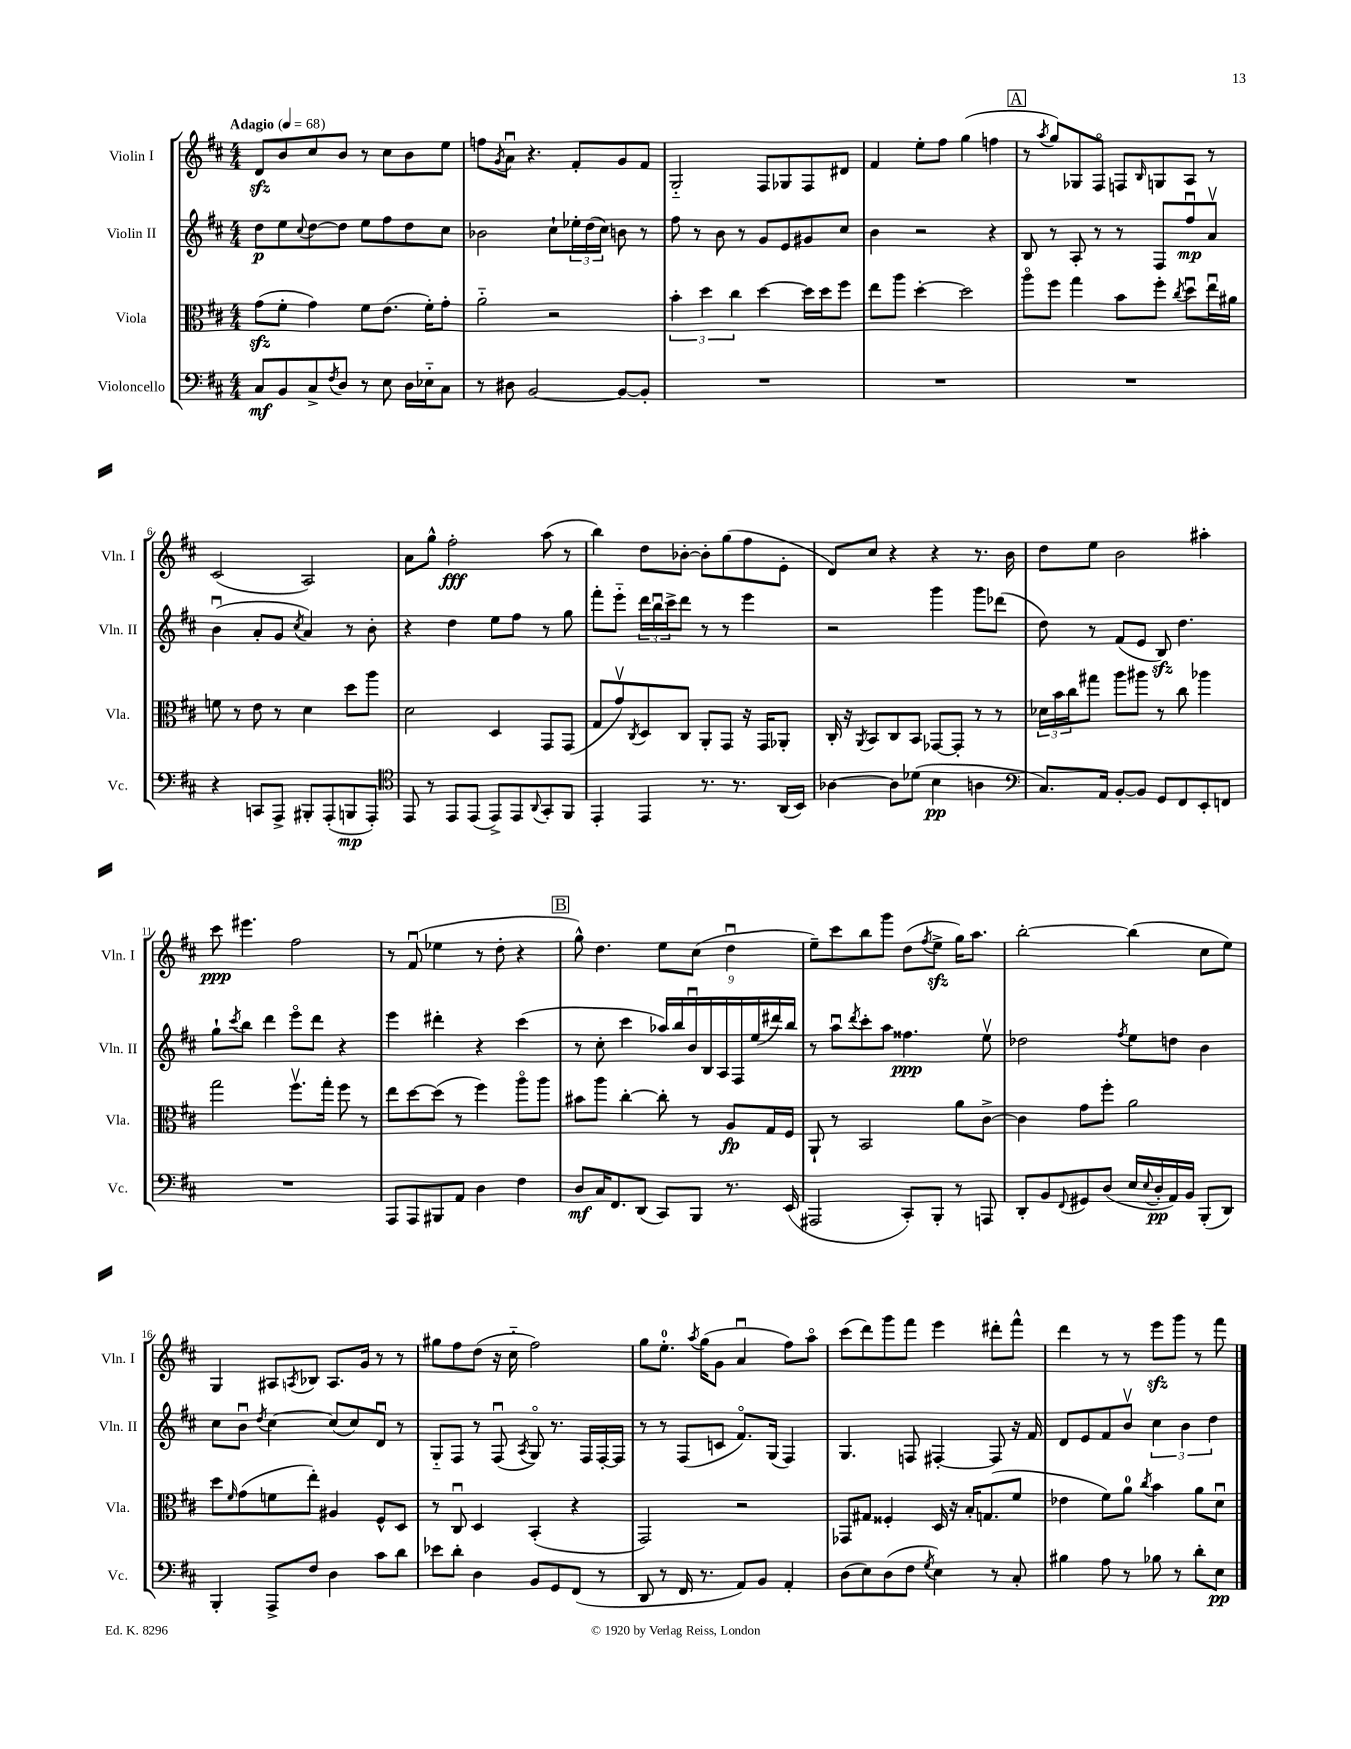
<<
\new StaffGroup <<
\new Staff = "s0" \with { instrumentName = "Violin I" shortInstrumentName = "Vln. I" } {
    \clef treble \key d \major \numericTimeSignature \time 4/4 \tempo "Adagio" 4 = 68
    d'8\sfz b'8 cis''8 b'8 r8 cis''8 b'8 e''8 |
    f''8 \acciaccatura { g'8 } a'8\downbow r4. fis'8-. g'8 fis'8 |
    g2-_ fis8 ges8 fis8 dis'8 |
    fis'4 e''8-. fis''8 g''4( f''4 |
    \mark \markup { \box "A" } r8 \acciaccatura { a''8 } g''8) ges8 fis8\flageolet f8 \grace { b16 } g8 a8 r8 |
    cis'2( a2) |
    a'8 g''8-^ fis''2-.\fff a''8( r8 |
    b''4) d''8 bes'8~-. bes'8-. g''8( fis''8 e'8-. |
    d'8) cis''8 r4 r4 r8. b'16 |
    d''8 e''8 b'2 ais''4-. |
    cis'''8\ppp eis'''4. fis''2 |
    r8 fis'8\downbow( ees''4 r8 d''8-. r4 |
    \mark \markup { \box "B" } g''8-^) d''4. e''8 cis''8( d''4\downbow |
    e''8--) cis'''8 b''8 g'''8 d''8( \acciaccatura { fis''8 } e''8->\sfz g''16) a''8. |
    b''2~-. b''4( cis''8 e''8) |
    g4 ais8 \acciaccatura { a8 } bes8 a8. g'16 r8 r8 |
    gis''8 fis''8 d''8( r16 cis''16-_ fis''2) |
    g''8 e''8.-0-. \acciaccatura { a''8 } g''16( g'8 a'4\downbow fis''8) a''8\flageolet |
    cis'''8( d'''8) g'''8 fis'''8 e'''4 dis'''8-. fis'''8-^ |
    d'''4 r8 r8 e'''8\sfz g'''8 r8 fis'''8 \bar "|." |
}
\new Staff = "s1" \with { instrumentName = "Violin II" shortInstrumentName = "Vln. II" } {
    \clef treble \key d \major \numericTimeSignature \time 4/4
    d''8\p e''8 \appoggiatura { cis''8 } d''8~ d''8 e''8 fis''8 d''8 cis''8 |
    bes'2 cis''8-! \tuplet 3/2 { ees''16-. d''16( cis''16) } b'8 r8 |
    fis''8 r8 b'8 r8 g'8 e'8 gis'8 cis''8 |
    b'4 r2 r4 |
    \mark \markup { \box "A" } b8 r8 a8-. r8 r8 fis8 fis''8\downbow\mp a'8\upbow |
    b'4\downbow( a'8-. g'8 \acciaccatura { cis''8 } a'4) r8 b'8-. |
    r4 d''4 e''8 fis''8 r8 g''8 |
    fis'''8-. e'''8-_ \tuplet 3/2 { d'''16 b''16\downbow cis'''16-> } d'''8 r8 r8 e'''4 |
    r2 g'''4 g'''8 des'''8( |
    d''8) r8 fis'8( e'8 b8\sfz) d''4. |
    g''8-! \acciaccatura { cis'''8 } b''8 d'''4 e'''8\flageolet d'''8 r4 |
    e'''4 dis'''4-. r4 cis'''4( |
    \mark \markup { \box "B" } r8 cis''8-. cis'''4 \tuplet 9/8 { aes''16) b''16 b'16\downbow b16 a16 fis16 e''16( dis'''16) b''16 } |
    r8 a''8\downbow \acciaccatura { d'''8 } cis'''8-. a''8 fisis''4.\ppp e''8\upbow |
    des''2 \acciaccatura { fis''8 } e''8 d''8 b'4 |
    cis''8 b'8\downbow \acciaccatura { d''8 } cis''4~ cis''8( cis''8) d'8\downbow r8 |
    g8-_ fis8 r8 fis8\downbow( \acciaccatura { a8 } g8\flageolet) r8. fis16 fis16~-. fis16 |
    r8 r8 fis8( c'8 fis'8.\flageolet) g16( fis4) |
    g4. f8 fis4~-. fis8 r16 fis'16 |
    d'8 e'8 fis'8 b'8\upbow \tuplet 3/2 { cis''4 b'4 d''4 } \bar "|." |
}
\new Staff = "s2" \with { instrumentName = "Viola" shortInstrumentName = "Vla." } {
    \clef alto \key d \major \numericTimeSignature \time 4/4
    g'8\sfz( fis'8-. g'4) fis'8 e'8.( fis'16-.) g'8-. |
    a'2-_ r2 |
    \tuplet 3/2 { b'4-. d''4 cis''4 } d''4~ d''16 d''16 fis''8 |
    e''8 a''8 d''4~-. d''2 |
    \mark \markup { \box "A" } a''8\flageolet fis''8 g''4 b'8 fis''8-. \acciaccatura { cis''8 } d''8\downbow e''16\downbow ais'16 |
    f'8 r8 e'8 r8 d'4 d''8 a''8 |
    d'2 d4 g,8 g,8( |
    g8 g'8\upbow) \acciaccatura { cis8 } d8 cis8 a,8-. g,8 r16 g,16 aes,8-. |
    cis16-. r16 \acciaccatura { a,8 } b,8 cis8 b,8 ges,8~ ges,8-. r8 r8 |
    \tuplet 3/2 { des'16 b'16 cis''16 } gis''8 a''8 ais''8 r8 cis''8 aes''4 |
    g''2 fis''8.\upbow g''16-. fis''8 r8 |
    e''8 d''8~ d''8( r8 fis''4) a''8\flageolet a''8 |
    \mark \markup { \box "B" } bis'8 a''8 cis''4~-. cis''8-. r8 a8\fp g16 fis16 |
    a,8-! r8 b,2 a'8 cis'8~-> |
    cis'4 g'8 fis''8-. a'2 |
    d''8 \grace { fis'16 } g'8( f'8 e''8-.) ais4 fis8-^ d8 |
    r8 cis8\downbow d4 b,4-.( r4 |
    g,2) r2 |
    ges,8 gis8 fisis4-. d16 r16 b16-. g8.( fis'8 |
    ees'4 fis'8) a'8-0 \acciaccatura { cis''8 } b'4 a'8 d'8\downbow \bar "|." |
}
\new Staff = "s3" \with { instrumentName = "Violoncello" shortInstrumentName = "Vc." } {
    \clef bass \key d \major \numericTimeSignature \time 4/4
    cis8\mf b,8 cis8-> \acciaccatura { fis8 } d8 r8 e8 d16 ees16-_ cis8 |
    r8 dis8 b,2~ b,8~ b,8-. |
    R1 |
    R1 |
    \mark \markup { \box "A" } R1 |
    r4 c,8 a,,8-> bis,,8-. a,,8-.( b,,8\mp a,,8-.) |
    \clef tenor e,8 r8 e,8 e,8( e,8->) e,8 \appoggiatura { a,8 } g,8-. fis,8 |
    e,4-. e,4 r8. r8. a,16( b,16) |
    aes4~ aes8 des'8( b4\pp a4 |
    \clef bass cis8.) a,16 b,8~-. b,8 g,8 fis,8 e,8-. f,8 |
    R1 |
    a,,8 a,,8 bis,,8 a,8 d4 fis4 |
    \mark \markup { \box "B" } d8\mf cis16 fis,8. d,8( cis,8) b,,8 r8. e,16( |
    ais,,2 cis,8-.) b,,8-. r8 a,,8 |
    d,8-. b,8 \appoggiatura { fis,8 } gis,8 d8( e16 \appoggiatura { e8 } d16-.\pp a,16) b,16 b,,8-.( d,8) |
    b,,4-. a,,8-> fis8 d4 cis'8 d'8 |
    ees'8 d'8-. d4 b,8 g,8 fis,8( r8 |
    d,8 r8 fis,16 r8. a,8) b,8 a,4-. |
    d8( e8) d8( fis8 \acciaccatura { g8 } e4) r8 cis8-. |
    bis4 a8 r8 bes8 r8 d'8-. e8\pp \bar "|." |
}
>>
>>
